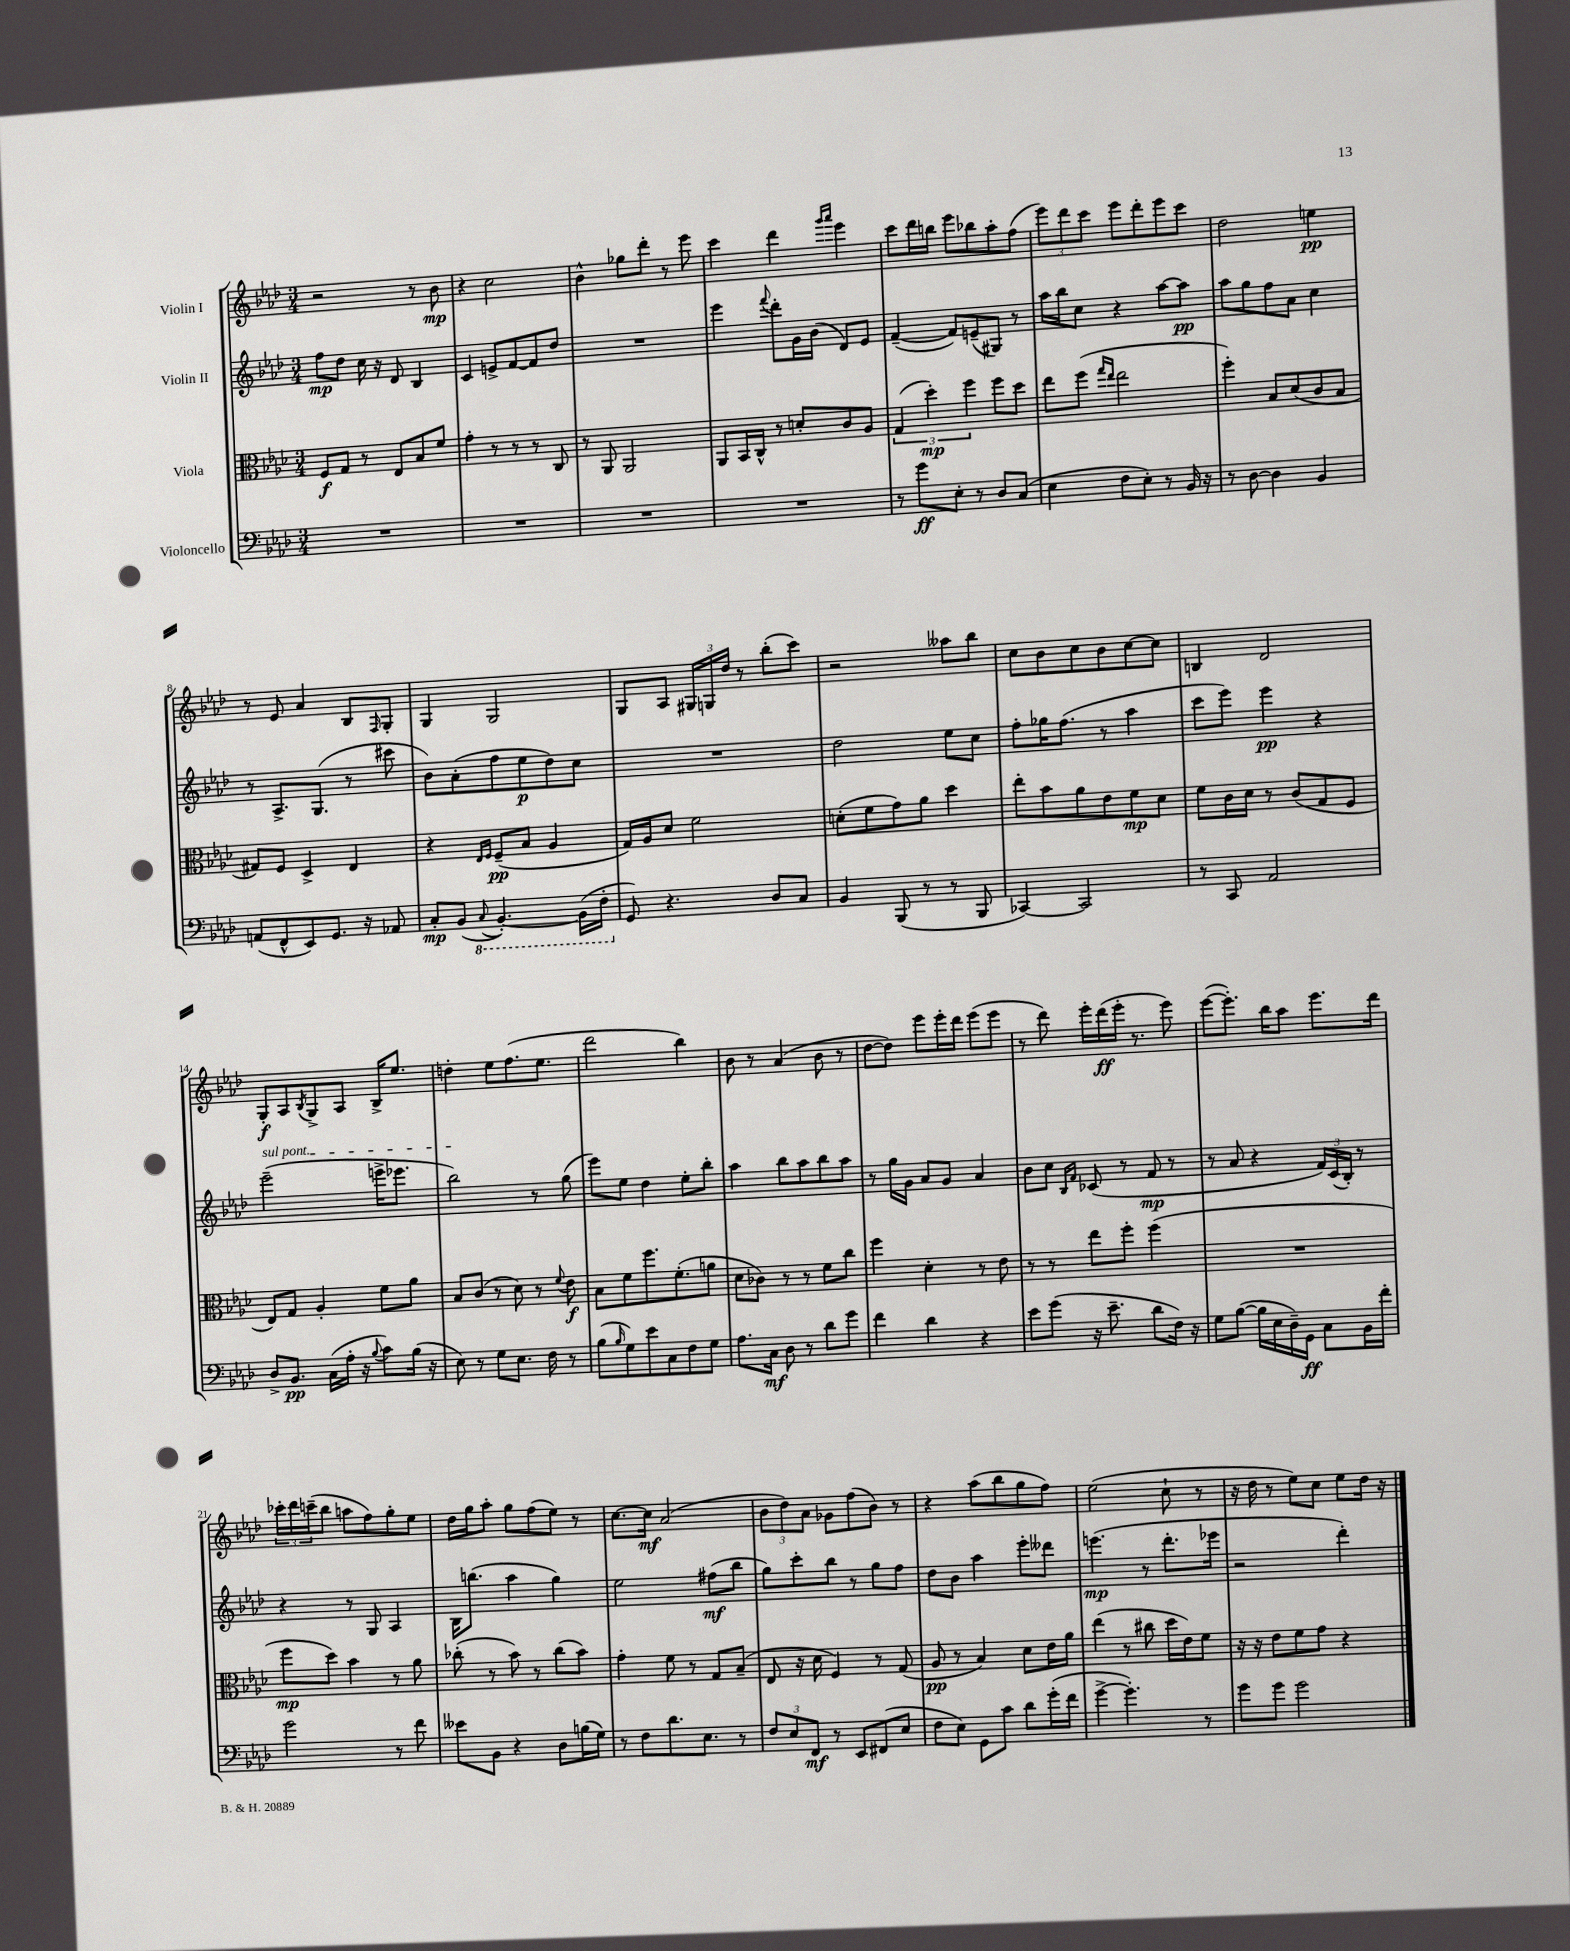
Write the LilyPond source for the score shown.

<<
\new StaffGroup <<
\new Staff = "s0" \with { instrumentName = "Violin I" } {
    \clef treble \key aes \major \numericTimeSignature \time 3/4
    r2 r8 bes'8\mp |
    r4 c''2 |
    bes'4-^ ges''8 des'''8-. r8 ees'''8 |
    c'''4 des'''4 \grace { g'''16 aes'''16 } ees'''4 |
    c'''8 des'''16 b''16 ees'''8 bes''8 aes''8-. f''8( |
    \tuplet 3/2 { ees'''8) des'''8 c'''8 } ees'''8 des'''8-. ees'''8 c'''8 |
    des''2 e''4\pp |
    r8 ees'8 aes'4 bes8 \grace { f16 } g8-. |
    g4 g2 |
    g8 aes8 \tuplet 3/2 { gis16 g16 des''16 } r8 bes''8-.( c'''8) |
    r2 aeses''8 bes''8 |
    c''8 bes'8 c''8 bes'8 c''8~ c''8 |
    b4 des'2 |
    g8-.\f aes8 \acciaccatura { bes8 } g8-> aes8 bes16-> ees''8. |
    d''4-. ees''8 f''8.( ees''8. |
    des'''2 bes''4) |
    bes'8 r8 aes'4( bes'8 r8 |
    des''8~ des''8) ees'''8 ees'''16-. des'''16 ees'''8( ees'''8 |
    r8 des'''8) ees'''16-. des'''16\ff( ees'''16-. r8. ees'''8) |
    ees'''8~( ees'''8.-.) bes''16 aes''8 ees'''8. des'''16 |
    \tuplet 3/2 { ces'''16-. des'''16 c'''16--( } bes''8 a''8 f''8) g''8-. ees''8 |
    des''16 g''16 aes''8-. g''8 f''8( ees''8) r8 |
    c''8.~ c''16\mf aes'2( |
    \tuplet 3/2 { bes'8 des''8) aes'8 } ges'8 f''8( bes'8) r8 |
    r4 aes''8( bes''8 g''8 f''8) |
    ees''2( c''8-! r8 |
    r16 des''16 r8 ees''8) c''8 ees''8 des''16 r16 \bar "|." |
}
\new Staff = "s1" \with { instrumentName = "Violin II" } {
    \clef treble \key aes \major \numericTimeSignature \time 3/4
    f''8\mp des''8 c''16 r16 des'8 bes4 |
    c'4 e'8-> f'8~ f'8 des''8 |
    R2. |
    ees'''4 \appoggiatura { f'''8 } des'''8-. g'16 bes'16( des'8) ees'8 |
    f'4~--( f'8) e'8--( gis8) r8 |
    aes''16 bes''16 c''8 r4 aes''8~ aes''8\pp |
    aes''8 g''8 f''8 aes'8 c''4 |
    r8 aes8.-> g8.( r8 cis'''8 |
    bes'8) aes'8-.( f''8 ees''8\p des''8) c''8 |
    R2. |
    des''2 ees''8 c''8 |
    f''8-. ges''16 f''8.( r8 aes''4 |
    c'''8 ees'''8) ees'''4\pp r4 |
    \once \override TextSpanner.bound-details.left.text = \markup { \italic "sul pont." } ees'''2--\startTextSpan( e'''16-> ees'''8. |
    bes''2\stopTextSpan) r8 g''8( |
    ees'''8) ees''8 des''4 ees''8-. bes''8-. |
    aes''4 bes''8 aes''8 bes''8 aes''8 |
    r8 g''16 g'16 aes'8 g'8 aes'4 |
    bes'8 c''8 \grace { bes16 f'16 } ces'8( r8 f'8\mp r8 |
    r8 aes'8 r4 \tuplet 3/2 { f'16) c'16( bes16-.) } r8 |
    r4 r8 g8 aes4 |
    bes16 b''8.( aes''4 g''4) |
    ees''2 fis''8\mf( bes''8 |
    g''8) c'''8-. bes''8 r8 g''8 f''8 |
    des''8 bes'8 aes''4 ees'''8-. deses'''8 |
    e'''4.\mp( r8 des'''8.-. ees'''16 |
    r2 des'''4-.) \bar "|." |
}
\new Staff = "s2" \with { instrumentName = "Viola" } {
    \clef alto \key aes \major \numericTimeSignature \time 3/4
    f8\f g8 r8 ees8 bes8 f'8 |
    g'4-. r8 r8 r8 c8 |
    r8 aes,8 aes,2 |
    aes,8 bes,16 c16-^ r8 d'8-. c'8 aes8 |
    \tuplet 3/2 { g4( des''4-.\mp) f''4 } f''8 des''8 |
    ees''8 f''8( \grace { g''16 ees''16 } ees''2 |
    f''4-.) bes8 des'8( c'8 bes8 |
    gis8) f8 des4-> ees4 |
    r4 \grace { ees16 f16 } f8--\pp( bes8 aes4 |
    g16) aes16 des'8 f'2 |
    d'8-.( f'8 g'8) aes'8 des''4 |
    ees''8-. bes'8 aes'8 ees'8 f'8\mp des'8 |
    f'8 c'16 des'16 r8 c'8( g8 f8 |
    ees8) g8 aes4-. f'8 aes'8 |
    bes8 c'8( r8 des'8) r8 \appoggiatura { f'8 } ees'8\f |
    bes8 f'8 f''8. f'8.-.( a'8 |
    des'8 ces'8) r8 r8 f'8 c''8 |
    f''4 des'4-. r8 ees'8 |
    r8 r8 ees''8 f''8-. f''4( |
    R2. |
    f''8\mp des''8) bes'4 r8 aes'8 |
    ces''8-.( r8 bes'8) r8 ces''8( bes'8) |
    g'4-. f'8 r8 g8 bes8--( |
    ees8 r16 des'16 f4) r8 g8( |
    aes8\pp r8 bes4) des'8 ees'16 aes'16 |
    ees''4( r8 cis''8 des''16 ees'16) f'8 |
    r16 r16 ees'8 f'8 g'8 r4 \bar "|." |
}
\new Staff = "s3" \with { instrumentName = "Violoncello" } {
    \clef bass \key aes \major \numericTimeSignature \time 3/4
    R2. |
    R2. |
    R2. |
    R2. |
    r8 g'8\ff ees8-. r8 des8 c8( |
    ees4 f8 ees8-.) r8 bes,16 r16 |
    r8 des8~ des4 bes,4 |
    a,8( f,8-^ ees,8) g,8. r16 aes,8 |
    c8-.\mp bes,8( \ottava #-1 \appoggiatura { c,8 } bes,,4.~-.) bes,,16( f,16-. \ottava #0 |
    g,8) r4. des8 c8 |
    bes,4 bes,,8( r8 r8 bes,,8 |
    ces,4~) ces,2 |
    r8 c,8 aes,2 |
    des8-> bes,8.\pp c16( aes16-. r16 \appoggiatura { bes8 } c'8) bes16( r16 |
    ees8) r8 g8 ees8. f16 r8 |
    bes8( \grace { bes16 } g8) ees'8 c8 f8 g8 |
    aes8. c16\mf des8 r8 des'8 g'8 |
    f'4 des'4 r4 |
    ees'8 g'8( r16 ees'8.-- des'8 f16) r16 |
    g8 bes8~( bes16 ees16 des16--) g,16\ff c8 bes,16 f'16-. |
    g'2 r8 f'8 |
    eeses'8 bes,8 r4 des8 b16( g16) |
    r8 f8 des'8. ees8. r8 |
    \tuplet 3/2 { f8 ees8 f,8\mf } r8 ees,8 fis,8( ees8 |
    f8 ees8) g,8 c'8 des'8 g'16-.( f'16 |
    g'4~-> g'4.-.) r8 |
    g'8 g'8 g'2 \bar "|." |
}
>>
>>
